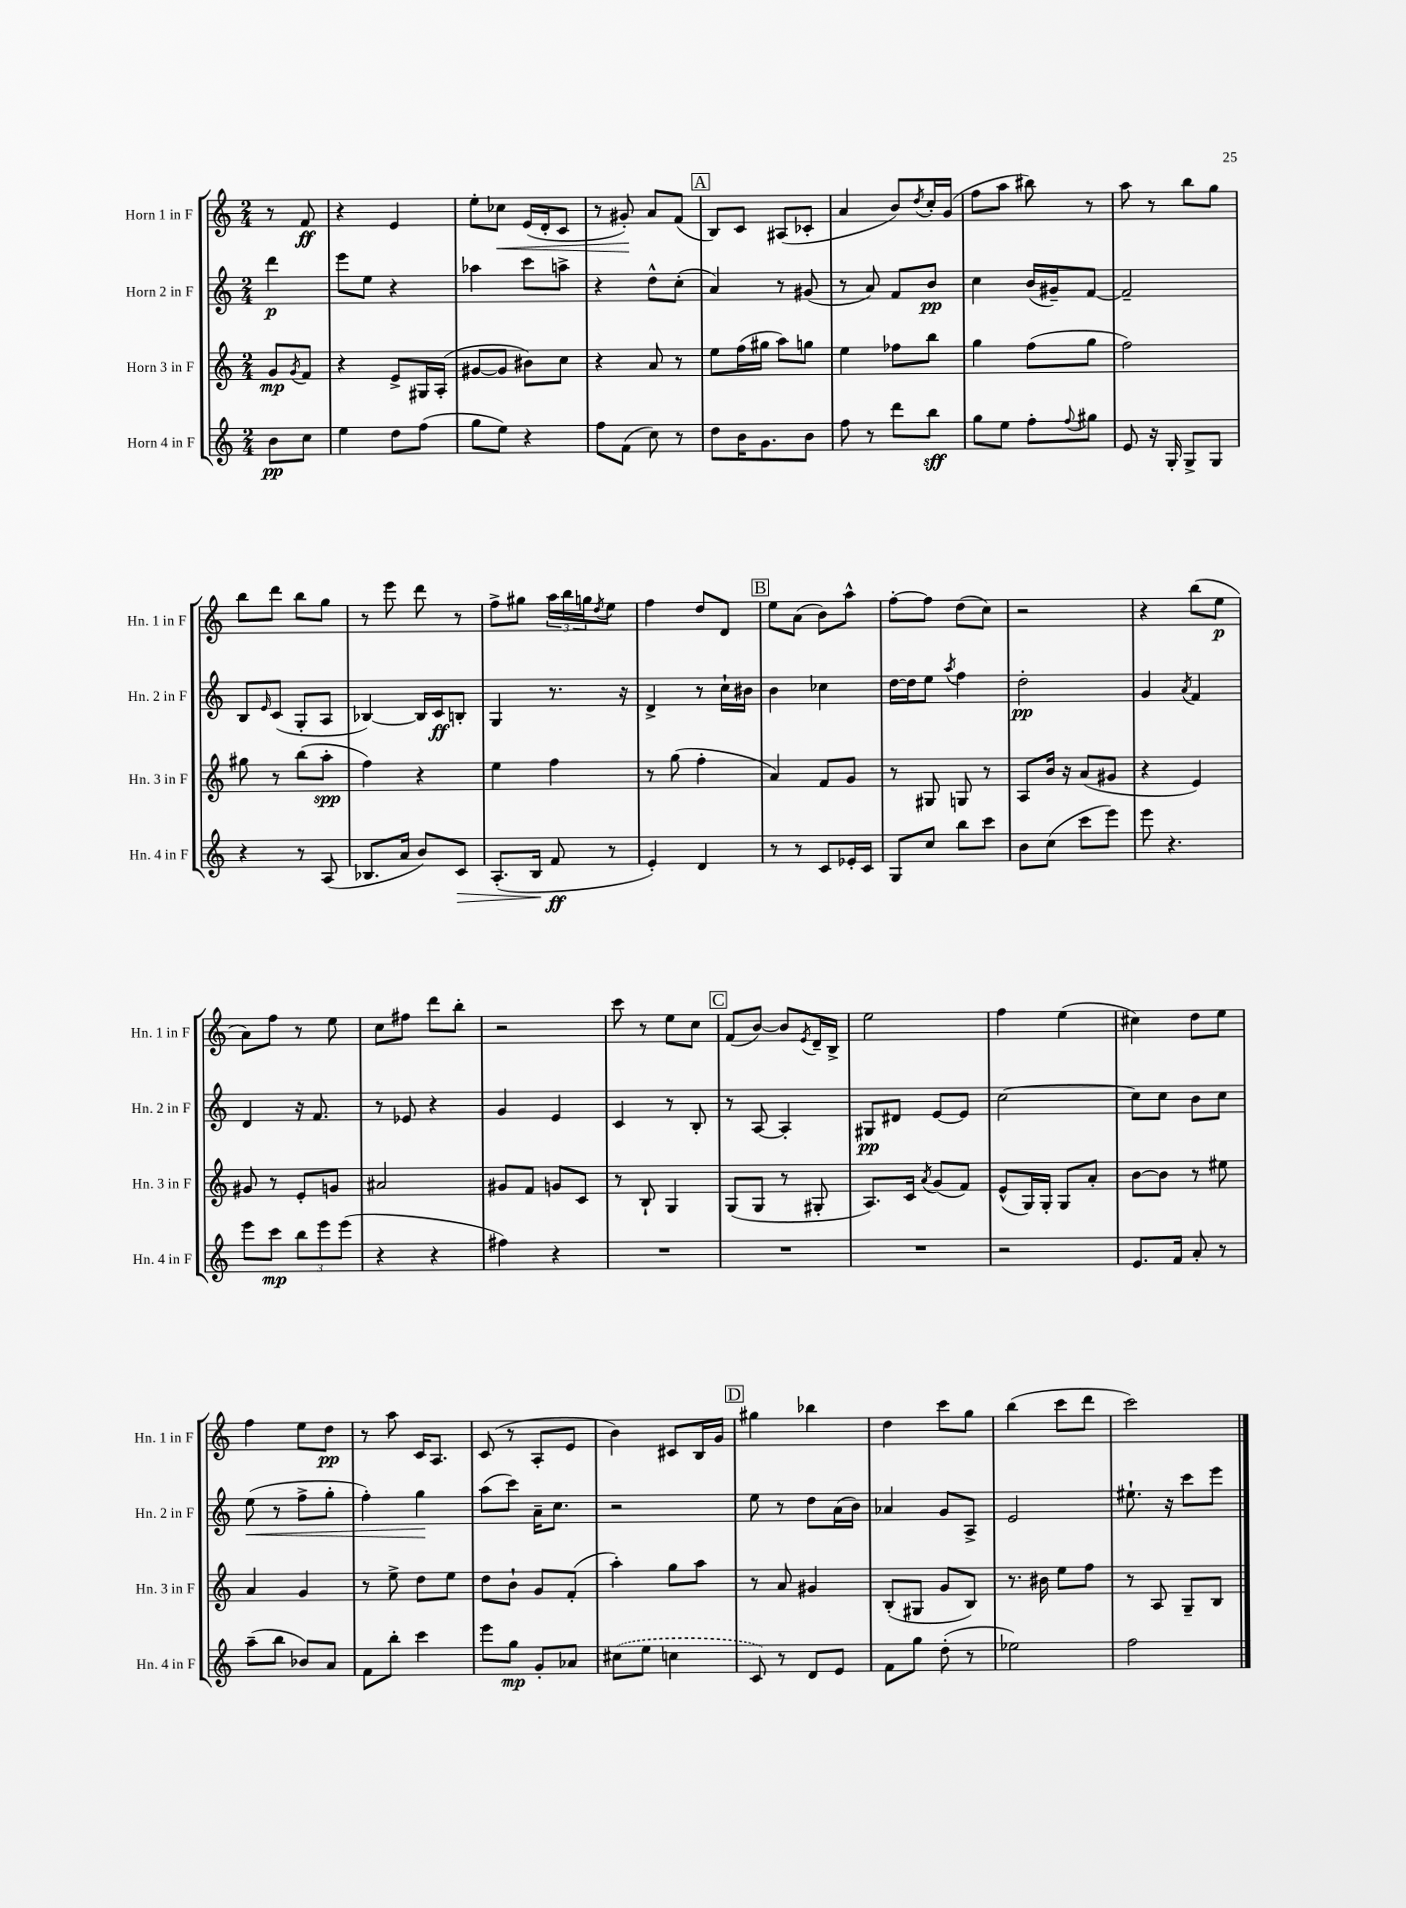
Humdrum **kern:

**kern	**kern	**kern	**kern
*staff4	*staff3	*staff2	*staff1
*clefG2	*clefG2	*clefG2	*clefG2
*k[]	*k[]	*k[]	*k[]
*M2/4	*M2/4	*M2/4	*M2/4
8b	8g	4ddd	8r
.	8qg	.	.
8cc	8f	.	8f
=	=	=	=
4ee	4r	8eee	4r
.	.	8ee	.
8dd	8e^	4r	4e
(8ff	16G#	.	.
.	(16A'	.	.
=	=	=	=
8gg	[8g#	4aa-	8ee'
8ee)	8g#]	.	8cc-
4r	8b#)	8ccc	(16e
.	.	.	16d'
.	8cc	8aa^	8c
=	=	=	=
8ff	4r	4r	8r
(8f	.	.	8g#')
8cc)	8a	8dd^^	8a
8r	8r	(8cc'	(8f
=	=	=	=
8dd	8ee	4a)	8B)
16b	(16ff	.	8c
8.g	16gg#	.	.
.	8aa)	8r	(8A#
8b	8gg	(8g#	8c-'
=	=	=	=
8ff	4ee	8r	4a
8r	.	8a)	.
8ddd	8ff-	8f	8b)
.	.	.	8qdd
8bb	8bb	8b	16cc'
.	.	.	(16g
=	=	=	=
8gg	4gg	4cc	8ff
8ee	.	.	8aa
8ff'	(8ff	(16b	8bb#)
.	.	16g#~)	.
8qqff	.	.	.
8gg#	8gg	[8f	8r
=	=	=	=
8e	2ff)	2f~]	8aa
16r	.	.	8r
16G'	.	.	.
8G^	.	.	8bb
8G	.	.	8gg
=	=	=	=
4r	8gg#	8B	8bb
.	.	16qqe	.
.	8r	(8c	8ddd
8r	(8bb	8G'	8bb
(8A	8aa'	8A	8gg
=	=	=	=
8.B-	4ff)	[4B-)	8r
.	.	.	8eee
16a	.	.	.
8b)	4r	16B-]	8ddd
.	.	16c	.
8c	.	8B'	8r
=	=	=	=
(8.A'	4ee	4G	8ff^
.	.	.	8gg#
16B	.	.	.
8f	4ff	8.r	24aa
.	.	.	24bb
.	.	.	24gg
.	.	.	8qdd
8r	.	.	8ee
.	.	16r	.
=	=	=	=
4e')	8r	4d^	4ff
.	(8gg	.	.
4d	4ff'	8r	8dd
.	.	16cc`	8d
.	.	16b#	.
=	=	=	=
8r	4a)	4b	8ee
8r	.	.	(8a
8c	8f	4cc-	8b)
16e-'	8g	.	8aa^^
16c	.	.	.
=	=	=	=
8G	8r	[16dd	[8ff'
.	.	16dd]	.
8cc	8G#	8ee	8ff]
.	.	8qaa	.
8bb	8G	4ff	(8dd
8ccc	8r	.	8cc)
=	=	=	=
8b	8A	2dd'	2r
(8cc	16b	.	.
.	16r	.	.
8ccc	(8a	.	.
8eee)	8g#	.	.
=	=	=	=
8eee	4r	4g	4r
4.r	.	.	.
.	.	8qa	.
.	4e)	4f	(8bb
.	.	.	8ee
=	=	=	=
8eee	8g#	4d	8a)
8ccc	8r	.	8ff
12bb	8e'	16r	8r
.	.	8.f	.
12eee	.	.	.
.	8g	.	8ee
(12eee	.	.	.
=	=	=	=
4r	2a#	8r	8cc
.	.	8e-	8ff#
4r	.	4r	8ddd
.	.	.	8bb'
=	=	=	=
4ff#)	8g#	4g	2r
.	8f	.	.
4r	8g	4e	.
.	8c	.	.
=	=	=	=
2r	8r	4c	8ccc
.	8B`	.	8r
.	4G	8r	8ee
.	.	8B'	8cc
=	=	=	=
2r	(8G	8r	(8f
.	8G	[8A	[8b)
.	8r	4A']	8b]
.	.	.	8qe
.	8G#'	.	16d~
.	.	.	16B^
=	=	=	=
2r	8.A)	8G#	2ee
.	.	8d#	.
.	16c	.	.
.	8qa	.	.
.	(8g	[8e	.
.	8f)	8e]	.
=	=	=	=
2r	(8e^^	[2cc	4ff
.	16G)	.	.
.	16G'	.	.
.	8G	.	(4ee
.	8a'	.	.
=	=	=	=
8.e	[8b	8cc]	4cc#)
.	8b]	8cc	.
16f	.	.	.
8a'	8r	8b	8dd
8r	8ee#	8cc	8ee
=	=	=	=
(8aa~	4a	(8ee	4ff
8bb	.	8r	.
8b-)	4g	8ff^	8ee
8a	.	8gg'	8dd
=	=	=	=
8f	8r	4ff')	8r
8bb'	8ee^	.	8aa
4ccc	8dd	4gg	16c
.	.	.	8.A
.	8ee	.	.
=	=	=	=
8eee	8dd	(8aa	(8c
8gg	8b`	8ccc)	8r
8g'	8g	16a~	8A'
.	.	8.cc	.
8a-	(8f'	.	8e
=	=	=	=
(8cc#	4aa')	2r	4b)
8ee	.	.	.
4cc	8gg	.	8c#
.	8aa	.	16B
.	.	.	16g
=	=	=	=
8c)	8r	8ee	4gg#
8r	8a	8r	.
8d	4g#	8dd	4bb-
8e	.	(16a	.
.	.	16b)	.
=	=	=	=
8f	(8B'	4a-	4dd
8gg	8G#	.	.
(8dd'	8g	8g	8ccc
8r	8B)	8A^	8gg
=	=	=	=
2ee-)	8.r	2e	(4bb
.	16b#	.	.
.	8ee	.	8ccc
.	8ff	.	8ddd
=	=	=	=
2ff	8r	8.ee#`	2ccc)
.	8A	.	.
.	.	16r	.
.	8G~	8ccc	.
.	8B	8eee	.
==	==	==	==
*-	*-	*-	*-
